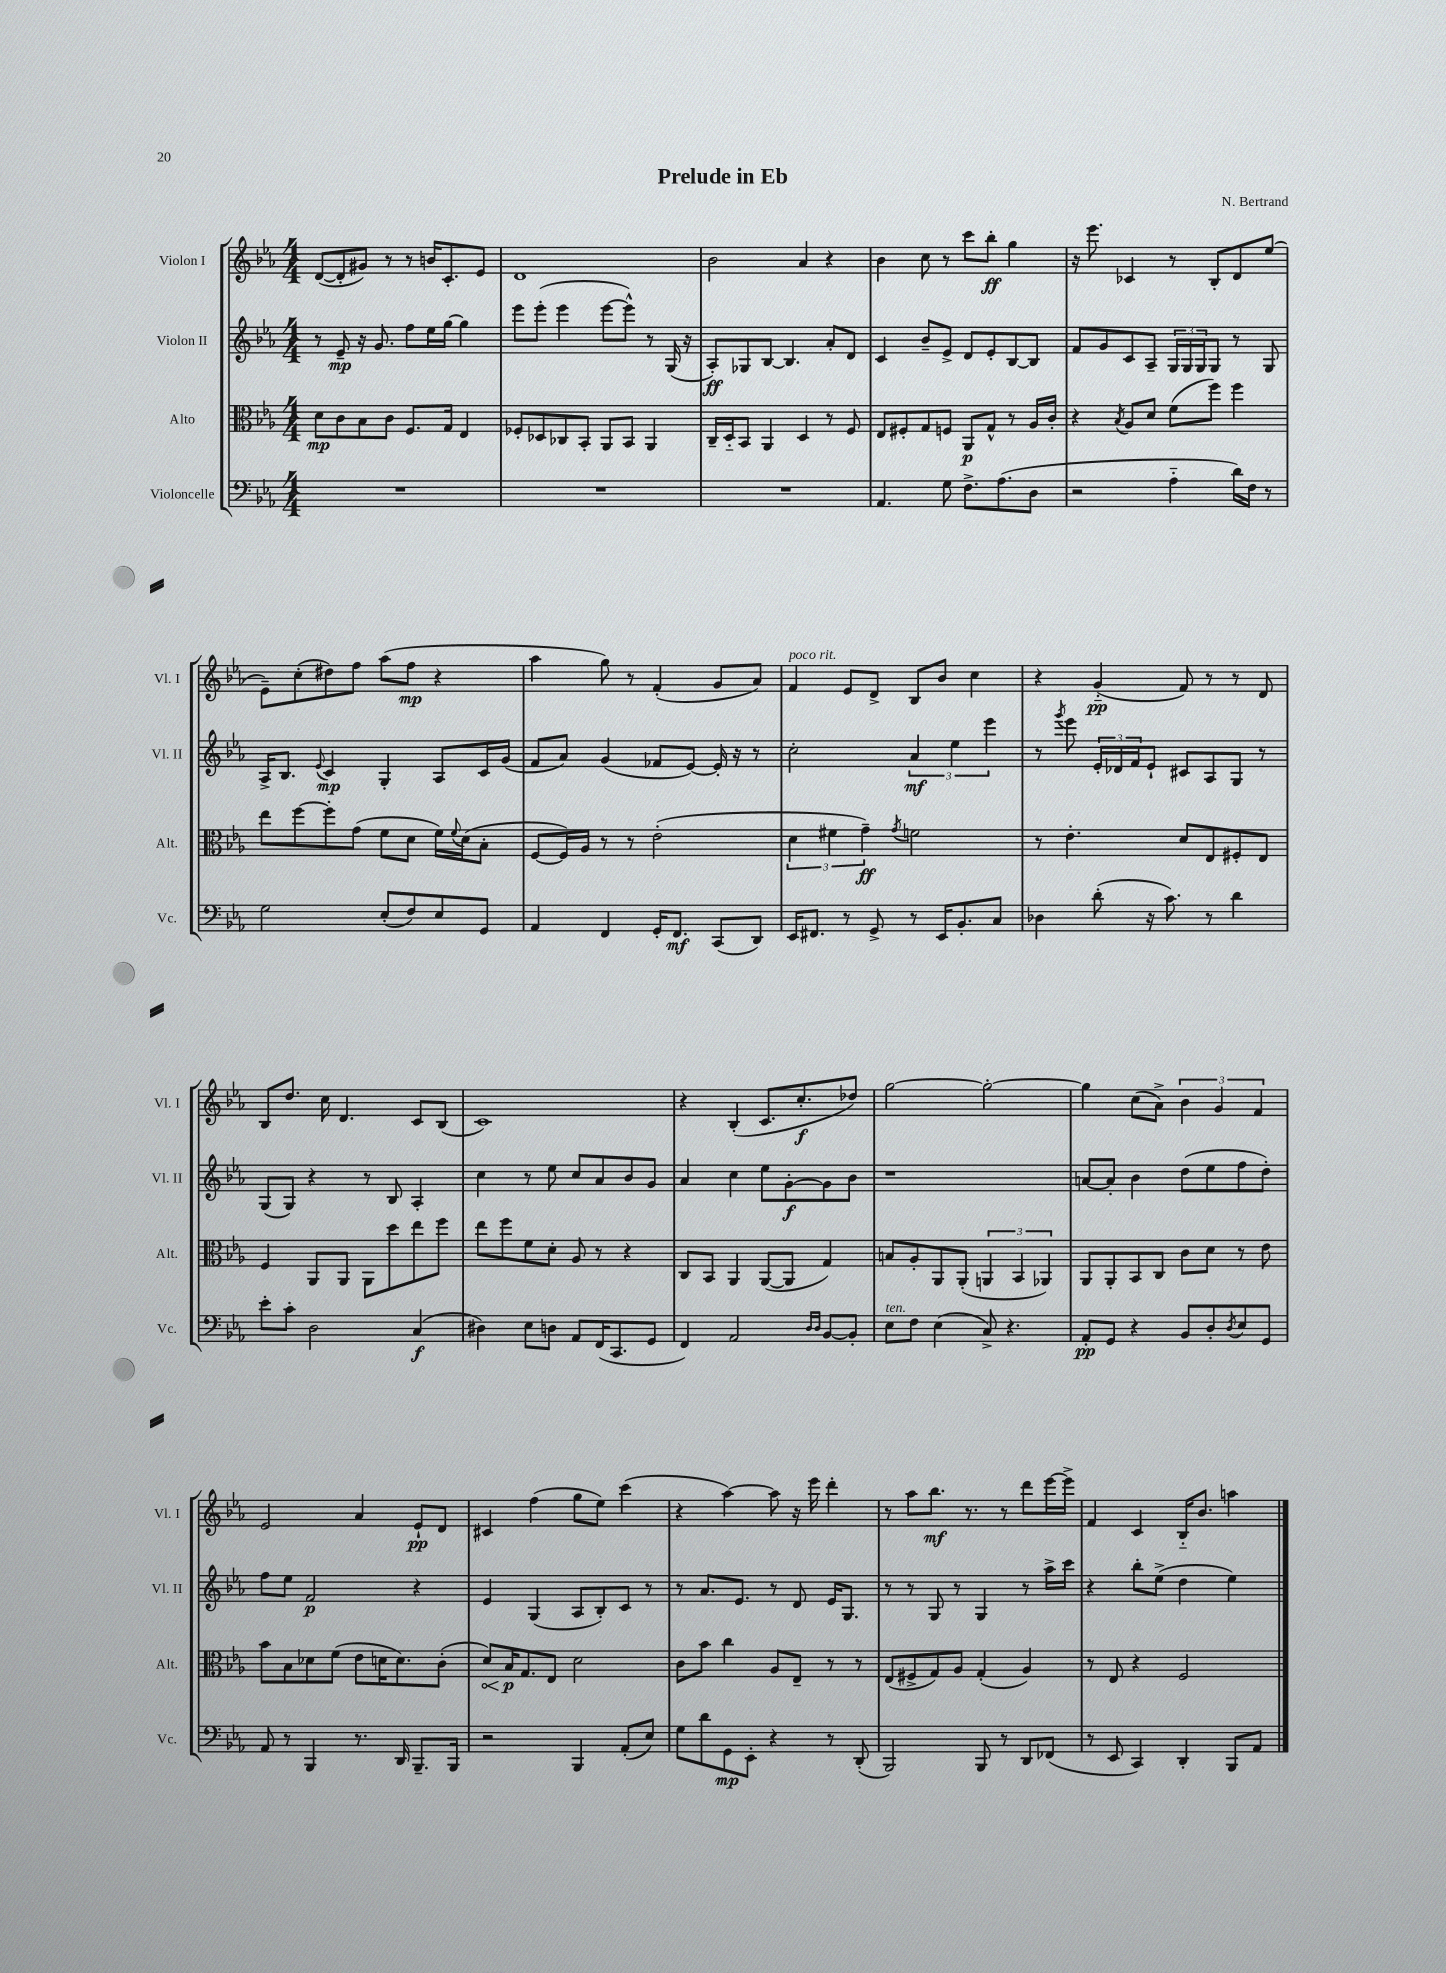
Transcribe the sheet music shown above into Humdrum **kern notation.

**kern	**kern	**kern	**kern
*staff4	*staff3	*staff2	*staff1
*clefF4	*clefC3	*clefG2	*clefG2
*k[b-e-a-]	*k[b-e-a-]	*k[b-e-a-]	*k[b-e-a-]
*M4/4	*M4/4	*M4/4	*M4/4
1r	8d	8r	([8d
.	8c	8e-~	8d']
.	8B-	16r	8g#)
.	.	8.g	.
.	8c	.	8r
.	8.F	8ff	8r
.	.	16ee-	16b
.	16G	[16gg	8.c'
.	4E-	4gg]	.
.	.	.	8e-
=	=	=	=
1r	8F-'	8eee-	1d
.	8D-	(8eee-'	.
.	8C-	4eee-	.
.	8BB-'	.	.
.	8AA-	[8eee-	.
.	8BB-	8eee-^^])	.
.	4AA-	8r	.
.	.	(16G	.
.	.	16r	.
=	=	=	=
1r	16C~	8A-')	2b-
.	16D'~	.	.
.	8BB-	8G-	.
.	4AA-	[8B-	.
.	.	4.B-]	.
.	4D	.	4a-
.	8r	8a-'	4r
.	8F	8d	.
=	=	=	=
4.AA-	8E-	4c	4b-
.	8F#'	.	.
.	8G	8b-~	8cc
8G	8F	8e-^	8r
8.F^	8AA-	8d	8ccc
.	8G^^	8e-'	8bb-'
(8.A-	.	.	.
.	8r	[8B-	4gg
8D	16A-	8B-]	.
.	16c'	.	.
=	=	=	=
2r	4r	8f	16r
.	.	.	8.eee-
.	.	8g	.
.	8qB-	.	.
.	8A-	8c	4c-
.	8d	8A-~	.
4A-'~	(8f	24G	8r
.	.	24G	.
.	.	24G	.
.	8ff)	8G	8B-'
16d)	4ff	8r	8d
16F	.	.	.
8r	.	8G	(8ee-
=	=	=	=
2G	8ee-	16A-^	8e-~)
.	.	8.B-	.
.	[8ff	.	(8cc'
.	.	8qqe-	.
.	8ff']	4c	8dd#)
.	(8g	.	8ff
(8E-'	8f	4G'	(8aa-
8F)	8d	.	8ff
8E-	16f)	8A-	4r
.	8qqf	.	.
.	(16d	.	.
8GG	8B-'	16c	.
.	.	(16g	.
=	=	=	=
4AA-	[8F	8f	4aa-
.	16F])	8a-)	.
.	16A-	.	.
4FF	8r	(4g	8gg)
.	8r	.	8r
16GG'	(2e-'	8f-	(4f'
8.FF	.	.	.
.	.	[8e-)	.
(8CC	.	16e-']	8g
.	.	16r	.
8DD)	.	8r	8a-)
=	=	=	=
16EE-	6d	2cc'	4f
8.FF#	.	.	.
.	6f#	.	.
8r	.	.	8e-
.	6g~)	.	.
8GG^	.	.	8d^
.	8qg	.	.
8r	2f	6a-	8B-
16EE-	.	.	8b-
.	.	6ee-	.
8.BB-'	.	.	.
.	.	.	4cc
.	.	6eee-	.
8C	.	.	.
=	=	=	=
4D-	8r	8r	4r
.	.	8qggg	.
.	4.e-'	8eee-	.
(8d'	.	24e-'	(4g'~
.	.	24d-	.
.	.	24f	.
16r	.	8e-`	.
8.c)	.	.	.
.	8d	8c#	8f)
8r	8E-	8A-	8r
4d	8F#'	8G	8r
.	8E-	8r	8d
=	=	=	=
8e-'	4F	(8G	8B-
8c'	.	8G)	8.dd
2D	8AA-	4r	.
.	.	.	16cc
.	8AA-	.	4.d
.	8AA-	8r	.
.	8dd	8B-	.
(4C	8ee-	4A-'	8c
.	8ff	.	(8B-
=	=	=	=
4D#)	8ee-	4cc	1c)
.	8ff	.	.
8E-	8f	8r	.
8D	8d'	8ee-	.
8AA-	8A-	8cc	.
(16FF	8r	8a-	.
8.CC	.	.	.
.	4r	8b-	.
8GG	.	8g	.
=	=	=	=
4FF)	8C	4a-	4r
.	8BB-	.	.
2AA-	4AA-	4cc	(4B-'
.	([8AA-	8ee-	8.c
.	8AA-]	[8g'	.
.	.	.	8.cc'
16qqD	.	.	.
16qqD	.	.	.
[8BB-	4G)	8g]	.
8BB-']	.	8b-	8dd-)
=	=	=	=
8E-	8B	1r	[2gg
8F	8A-'	.	.
(4E-	8AA-	.	.
.	(8AA-'	.	.
8C^)	6AA	.	2gg'_
4.r	.	.	.
.	6BB-	.	.
.	6AA-)	.	.
=	=	=	=
8AA-'	8AA-	[8a	4gg]
8GG	8AA-'	8a']	.
4r	8BB-	4b-	(8cc
.	8C	.	8a-^)
8BB-	8c	(8dd	6b-
8D'	8d	8ee-	.
.	.	.	6g
8qD	.	.	.
8E-	8r	8ff	.
.	.	.	6f
8GG	8e-	8dd')	.
=	=	=	=
8AA-	8b-	8ff	2e-
8r	8B-	8ee-	.
4BBB-	8d-	2f	.
.	(8f	.	.
8.r	8e-	.	4a-
.	16d	.	.
16DD	8.d)	.	.
8.BBB-~	.	4r	8e-`
.	(8c'	.	8d
16BBB-	.	.	.
=	=	=	=
2r	8d)	4e-	4c#
.	16B-	.	.
.	8.G	.	.
.	.	(4G	(4ff
.	8E-	.	.
4BBB-	2d	8A-	8gg
.	.	8B-')	8ee-)
(8AA-'	.	8c	(4ccc
8E-)	.	8r	.
=	=	=	=
8G	8c	8r	4r
8d	8b-	8.a-	.
8GG	4cc	.	[4aa-)
.	.	8.e-	.
8EE-'	.	.	.
4r	8A-	8r	8aa-]
.	8E-~	8d	16r
.	.	.	16eee-
8r	8r	16e-	4ddd'
.	.	8.G	.
(8DD'	8r	.	.
=	=	=	=
2BBB-)	(8E-	8r	8r
.	8F#^	8r	8aa-
.	8G)	8G	8.bb-
.	8A-	8r	.
.	.	.	8.r
8BBB-	(4G'	4G	.
8r	.	.	8r
8DD	4A-)	8r	8ddd
(8FF-	.	16aa-^	[16eee-
.	.	16ccc	16eee-^]
=	=	=	=
8r	8r	4r	4f
8EE-	8E-	.	.
4CC)	4r	8bb-'	4c
.	.	(8ee-^	.
4DD'	2F	4dd	16B-'~
.	.	.	8.b-
8BBB-	.	4ee-)	4aa
8AA-	.	.	.
==	==	==	==
*-	*-	*-	*-
